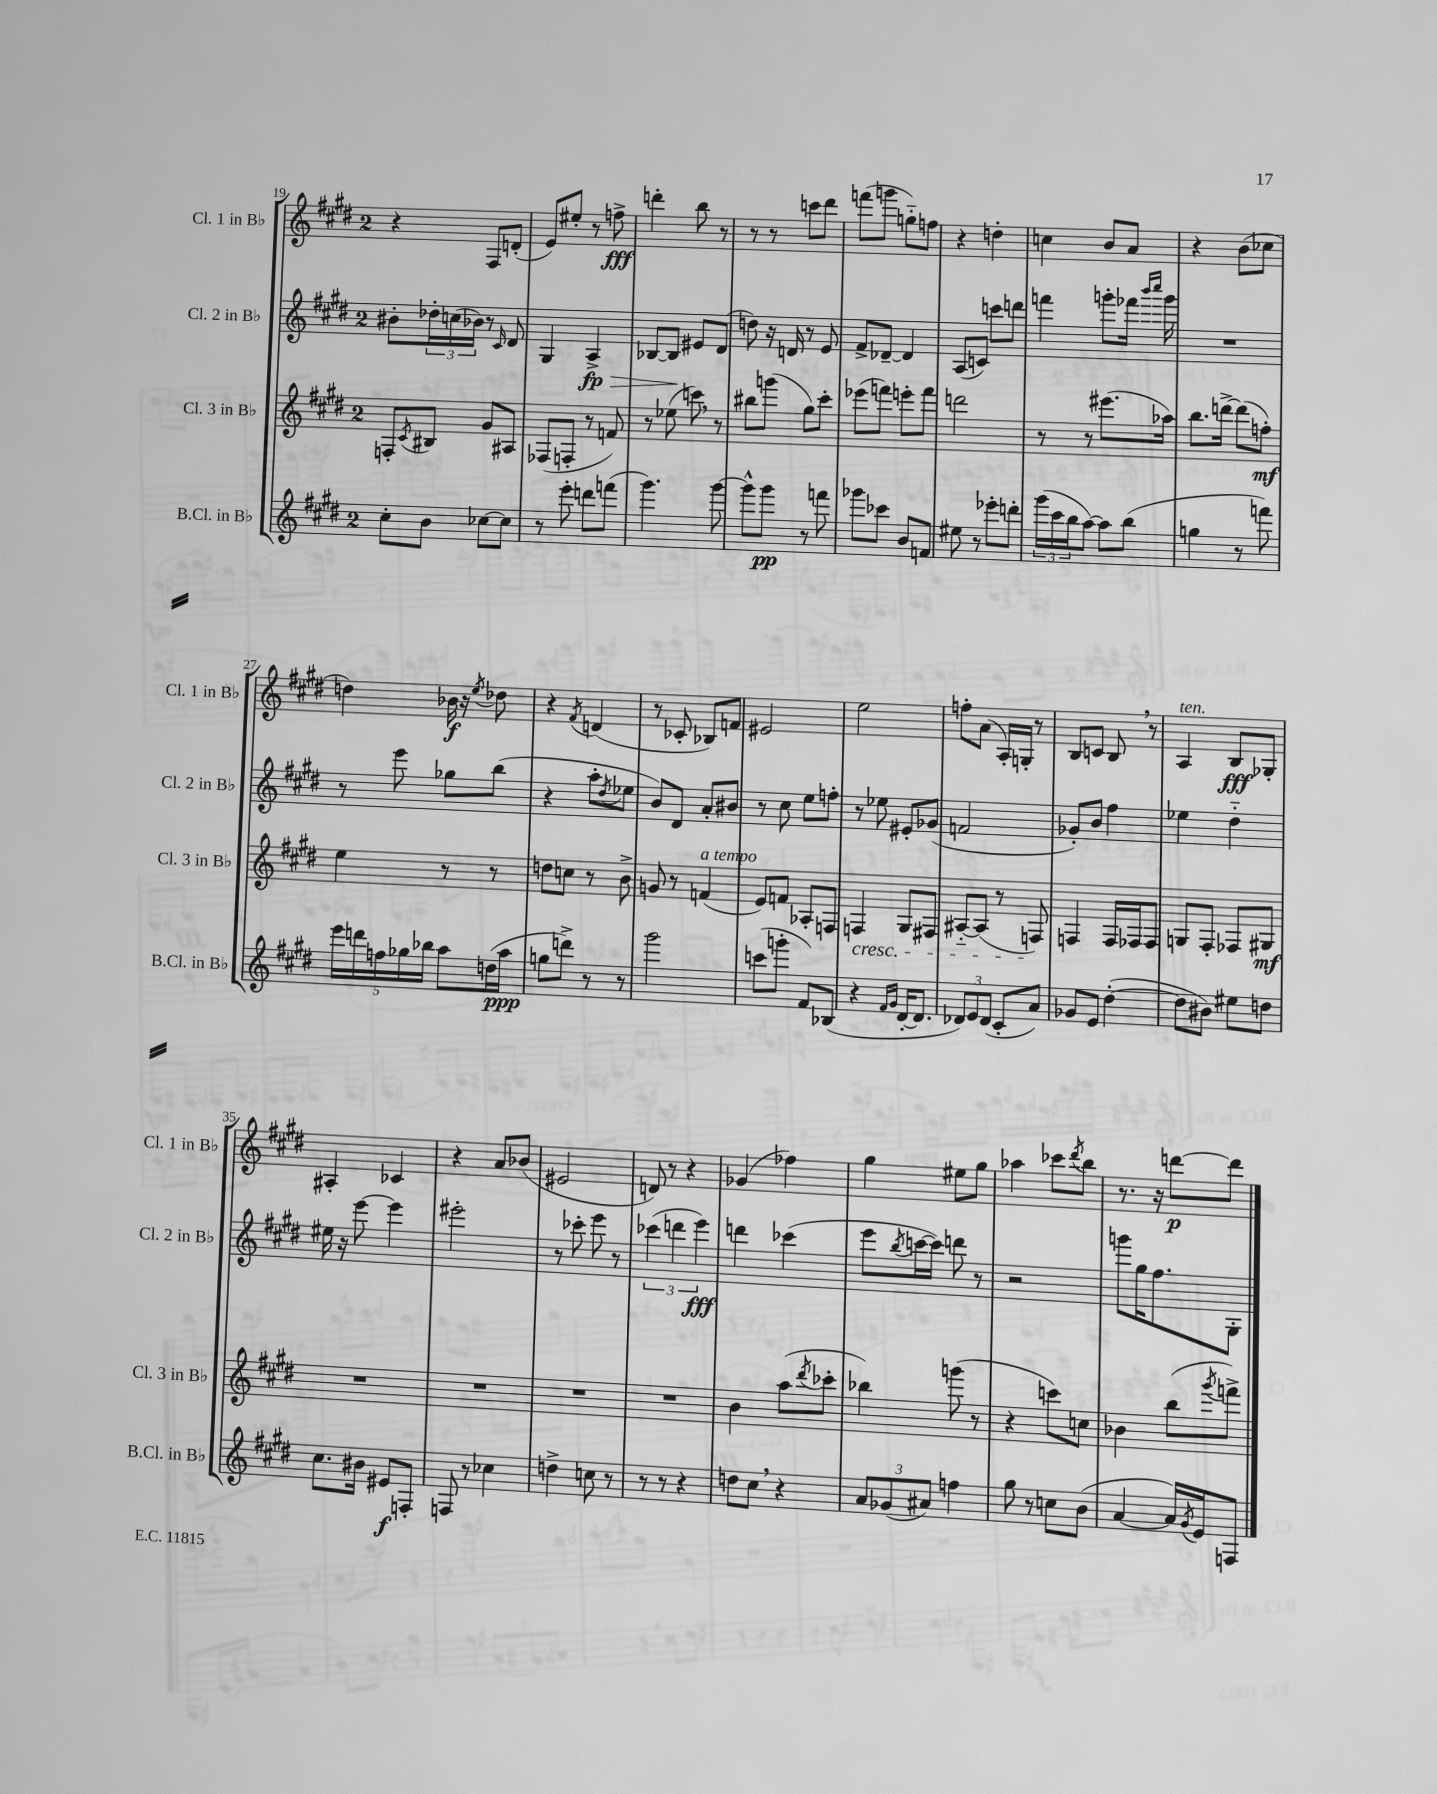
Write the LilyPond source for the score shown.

<<
\new StaffGroup <<
\new Staff = "s0" \with { instrumentName = "Cl. 1 in Bb" shortInstrumentName = "Cl. 1 in Bb" } {
    \clef treble \key e \major \once \override Staff.TimeSignature.style = #'single-digit \time 2/4
    r4 fis8 d'8-.( |
    e'8) eis''8-. r8 f''8->\fff |
    d'''4-. b''8 r8 |
    r8 r8 c'''8 dis'''8 |
    f'''8( g'''8 g''8-_) f''8 |
    r4 d''4-. |
    c''4 b'8 a'8 |
    r4 b'8( ces''8 |
    d''4) bes'16\f r16 \acciaccatura { e''8 } des''8 |
    r4 \acciaccatura { fis'8 } d'4( |
    r8 ces'8-. bes8) f'8 |
    eis'2 |
    e''2 |
    f''8-. a'8( a16-.) g16-. r8 |
    b8 c'8 b8 \breathe r8 |
    a4^\markup { \italic "ten." } b8\fff ges8-. |
    ais4-. ces'4 |
    r4 a'8 bes'8( |
    eis'2 |
    d'8) r8 r4 |
    ges'4( fes''4) |
    gis''4 eis''8 gis''8 |
    aes''4 ces'''8 \acciaccatura { dis'''8 } b''8 |
    r8. r16 d'''8~\p d'''8 \bar "|." |
}
\new Staff = "s1" \with { instrumentName = "Cl. 2 in Bb" shortInstrumentName = "Cl. 2 in Bb" } {
    \clef treble \key e \major \once \override Staff.TimeSignature.style = #'single-digit \time 2/4
    bis'8-. \tuplet 3/2 { des''16-. c''16( bes'16) } r8 \grace { cis'16 } dis'8 |
    gis4 a4->\fp\> |
    bes8~ bes8\! eis'8 dis'8( |
    d''8) r16 d'16 r8 e'8 |
    fis'8-> des'8~-- des'4 |
    a8( c'8) c'''8 d'''8 |
    f'''4 g'''8-. fes'''16 \grace { b'''16 cis''''16 } g'''16 |
    R2 |
    r8 e'''8 ges''8 b''8( |
    r4 a''8-. \acciaccatura { dis''8 } ees''8 |
    b'8) dis'8 a'8-. bis'8 |
    r8 cis''8 e''8 f''8-. |
    r8 ees''8 eis'8-. ges'8( |
    f'2 |
    ges'8-.) b'8 fis''4 |
    ees''4 dis''4-_ |
    eis''16 r16 e'''8~ e'''4 |
    eis'''2-. |
    r8 ces'''8-. e'''8 r8 |
    \tuplet 3/2 { ces'''4( d'''4 e'''4\fff) } |
    d'''4 ces'''4( |
    e'''8 \acciaccatura { b''8 } c'''16~ c'''16) d'''8 r8 |
    r2 |
    g'''8 gis''16 fis''8. gis8-. \bar "|." |
}
\new Staff = "s2" \with { instrumentName = "Cl. 3 in Bb" shortInstrumentName = "Cl. 3 in Bb" } {
    \clef treble \key e \major \once \override Staff.TimeSignature.style = #'single-digit \time 2/4
    f8-. \acciaccatura { cis'8 } bis8 gis'8 ais8 |
    fes8( f8-. r8 f'8) |
    r8 ees''8( c'''8) \breathe r8 |
    bis''8 g'''8( gis''8) cis'''8-. |
    ees'''8( f'''8) e'''8-. f'''8 |
    d'''2 |
    r8 r8 eis'''8.( aes''16) |
    b''8. d'''16~-> d'''8( f''8-.\mf) |
    e''4 r8 r8 |
    d''8 c''8 r8 b'8-> |
    g'8 r8 f'4^\markup { \italic "a tempo" }( |
    e'8) f'8 aes8-. f8 |
    f4\cresc gis8 fis8 |
    ais8~-_ ais8( r8 f8\!) |
    f4 f16 fes16 fes8 |
    g8 fis8-. fes8 gis8\mf |
    R2 |
    R2 |
    R2 |
    R2 |
    b'4 a''8( \acciaccatura { dis'''8 } ces'''8-. |
    bes''4) g'''8( r8 |
    r4 c'''8) c''8 |
    bes'4 b''8( \acciaccatura { gis'''8 } f'''8->) \bar "|." |
}
\new Staff = "s3" \with { instrumentName = "B.Cl. in Bb" shortInstrumentName = "B.Cl. in Bb" } {
    \clef treble \key e \major \once \override Staff.TimeSignature.style = #'single-digit \time 2/4
    cis''8-. b'8 ces''8~ ces''8 |
    r8 e'''8-. d'''8 f'''8( |
    gis'''4.) gis'''8~ |
    gis'''8-^ gis'''8\pp r8 f'''8 |
    ges'''8 ces'''8 b'8 f'8 |
    eis''8 r8 ees'''8-. d'''8-. |
    \tuplet 3/2 { gis'''16( cis'''16 b''16 } a''8~) a''8 b''8( |
    g''4 r8 f'''8) |
    \tuplet 5/4 { e'''16 d'''16 f''16 ges''16 bes''16 } a''8 d''16( a''16\ppp |
    g''8 d'''8->) r8 r8 |
    gis'''2 |
    c'''8( g'''8-. fis'8) bes8( |
    r4 \grace { fis'16 gis'16 } dis'16~-. dis'8. |
    \tuplet 3/2 { des'8) e'8 des'8( } cis'8-. a'8) |
    ges'8 e'8 dis''4~-.( |
    dis''8 bis'8) eis''8 d''8 |
    cis''8. bis'16 eis'8\f f8-. |
    f8 r8 ces''4 |
    d''4-> c''8 r8 |
    r8 r8 r4 |
    d''8 cis''8 \breathe r4 |
    \tuplet 3/2 { a'8 ges'8( ais'8) } f''4 |
    gis''8 r8 c''8 b'8( |
    a'4~ a'16) \acciaccatura { gis'8 } e'16 f8 \bar "|." |
}
>>
>>
\layout { \context { \Score currentBarNumber = #19 } }
